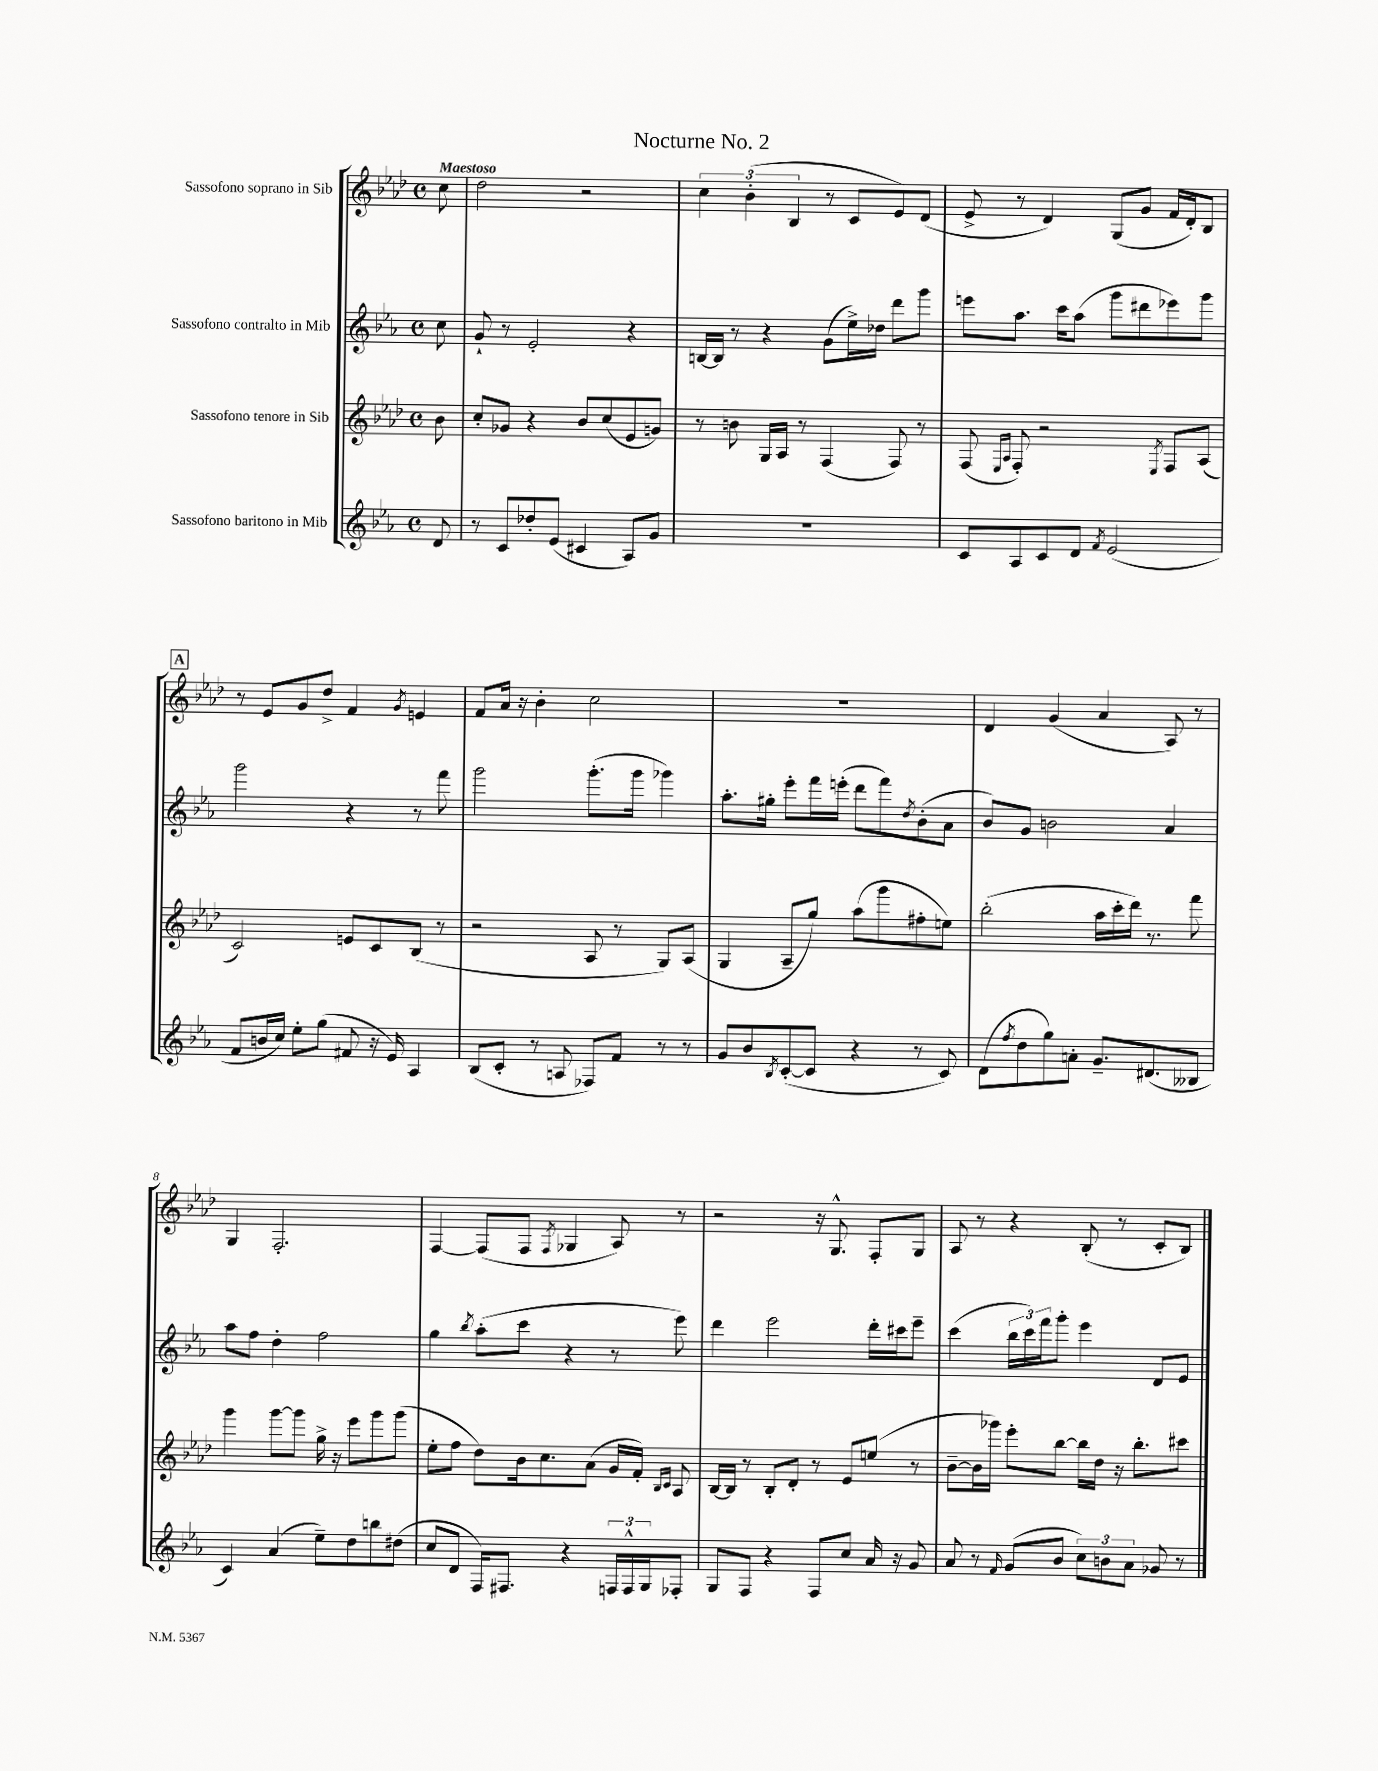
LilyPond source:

\header { title = "Nocturne No. 2" }
<<
\new StaffGroup <<
\new Staff = "s0" \with { instrumentName = "Sassofono soprano in Sib" } {
    \clef treble \key aes \major \defaultTimeSignature \time 4/4 \partial 8 \tempo "Maestoso"
    c''8 |
    des''2 r2 |
    \tuplet 3/2 { c''4 bes'4-.( bes4 } r8 c'8 ees'8) des'8( |
    ees'8-> r8 des'4) g8( g'8 f'16 des'16-.) bes8 |
    \mark \markup { \box "A" } r8 ees'8 g'8 des''8-> f'4 \acciaccatura { g'8 } e'4 |
    f'8 aes'16 r16 bes'4-. c''2 |
    R1 |
    des'4 g'4( aes'4 aes8) r8 |
    g4 f2.-. |
    f4~ f8( f8 \acciaccatura { f8 } ges4 aes8) r8 |
    r2 r16 g8.-^ f8-. g8 |
    aes8 r8 r4 bes8-.( r8 c'8-. bes8) \bar "|." |
}
\new Staff = "s1" \with { instrumentName = "Sassofono contralto in Mib" } {
    \clef treble \key ees \major \defaultTimeSignature \time 4/4 \partial 8
    c''8 |
    g'8-! r8 ees'2-. r4 |
    b16~ b16 r8 r4 g'8( ees''16->) des''16 d'''8 g'''8 |
    e'''8 aes''8. c'''16 aes''8( g'''8 dis'''8 ees'''8) g'''8 |
    \mark \markup { \box "A" } g'''2 r4 r8 f'''8 |
    g'''2 g'''8.-.( g'''16 ges'''4) |
    aes''8.-. gis''16-. ees'''8-. f'''16 e'''16-.( d'''8 f'''8) \acciaccatura { d''8 } bes'8-.( aes'8 |
    bes'8) g'8 b'2 aes'4 |
    aes''8 f''8 d''4-. f''2 |
    g''4 \acciaccatura { bes''8 } aes''8-.( c'''8 r4 r8 ees'''8) |
    d'''4 ees'''2 d'''16-. cis'''16 ees'''8-- |
    c'''4( \tuplet 3/2 { bes''16 c'''16) f'''16 } g'''8-. ees'''4 d'8 ees'8 \bar "|." |
}
\new Staff = "s2" \with { instrumentName = "Sassofono tenore in Sib" } {
    \clef treble \key aes \major \defaultTimeSignature \time 4/4 \partial 8
    bes'8 |
    c''8-. ges'8 r4 bes'8 c''8( ees'8 g'8) |
    r8 b'8 g16 aes16 r8 f4( f8) r8 |
    f8( \grace { ees16 aes16 } f8-.) r2 \acciaccatura { ees8 } f8 aes8( |
    \mark \markup { \box "A" } c'2) e'8 c'8 bes8( r8 |
    r2 aes8 r8 g8) aes8( |
    g4 aes8-- g''8) aes''8( g'''8 fis''8-. e''8) |
    bes''2-.( aes''16 c'''16-. des'''16) r8. f'''8 |
    g'''4 g'''8~ g'''8 g''16-> r16 ees'''8 g'''8 g'''8( |
    ees''8-. f''8 des''8) bes'16 c''8. aes'8( g'16 f'16-.) \grace { bes16 c'16 } aes8 |
    bes16~ bes16 r8 bes8-. des'8-. r8 ees'8 e''8( r8 |
    bes'8~-- bes'16 ges'''16) ees'''8-. bes''8~ bes''16 des''16 r16 bes''8.-. cis'''8 \bar "|." |
}
\new Staff = "s3" \with { instrumentName = "Sassofono baritono in Mib" } {
    \clef treble \key ees \major \defaultTimeSignature \time 4/4 \partial 8
    d'8 |
    r8 c'8 des''8-. ees'8( cis'4 aes8) g'8 |
    R1 |
    c'8 aes8 c'8 d'8 \acciaccatura { f'8 } ees'2( |
    \mark \markup { \box "A" } f'8 b'16 c''16) ees''8-. g''8( fis'8 r16 ees'16) aes4 |
    bes8( c'8-. r8 a8 fes8) f'8 r8 r8 |
    g'8 bes'8 \acciaccatura { bes8 } c'8~-.( c'8 r4 r8 c'8) |
    d'8( \acciaccatura { f''8 } d''8 g''8) a'8-. g'8.-- dis'8.( beses8 |
    c'4) aes'4( ees''8--) d''8 b''8 dis''8( |
    c''8 d'8 f16) fis8. r4 \tuplet 3/2 { f16 f16-^ g16 } fes8-. |
    g8 f8 r4 f8 c''8 aes'16 r16 g'8 |
    aes'8 r8 \grace { f'16 } g'8( bes'8 \tuplet 3/2 { c''8) b'8 aes'8 } ges'8 r8 \bar "|." |
}
>>
>>
